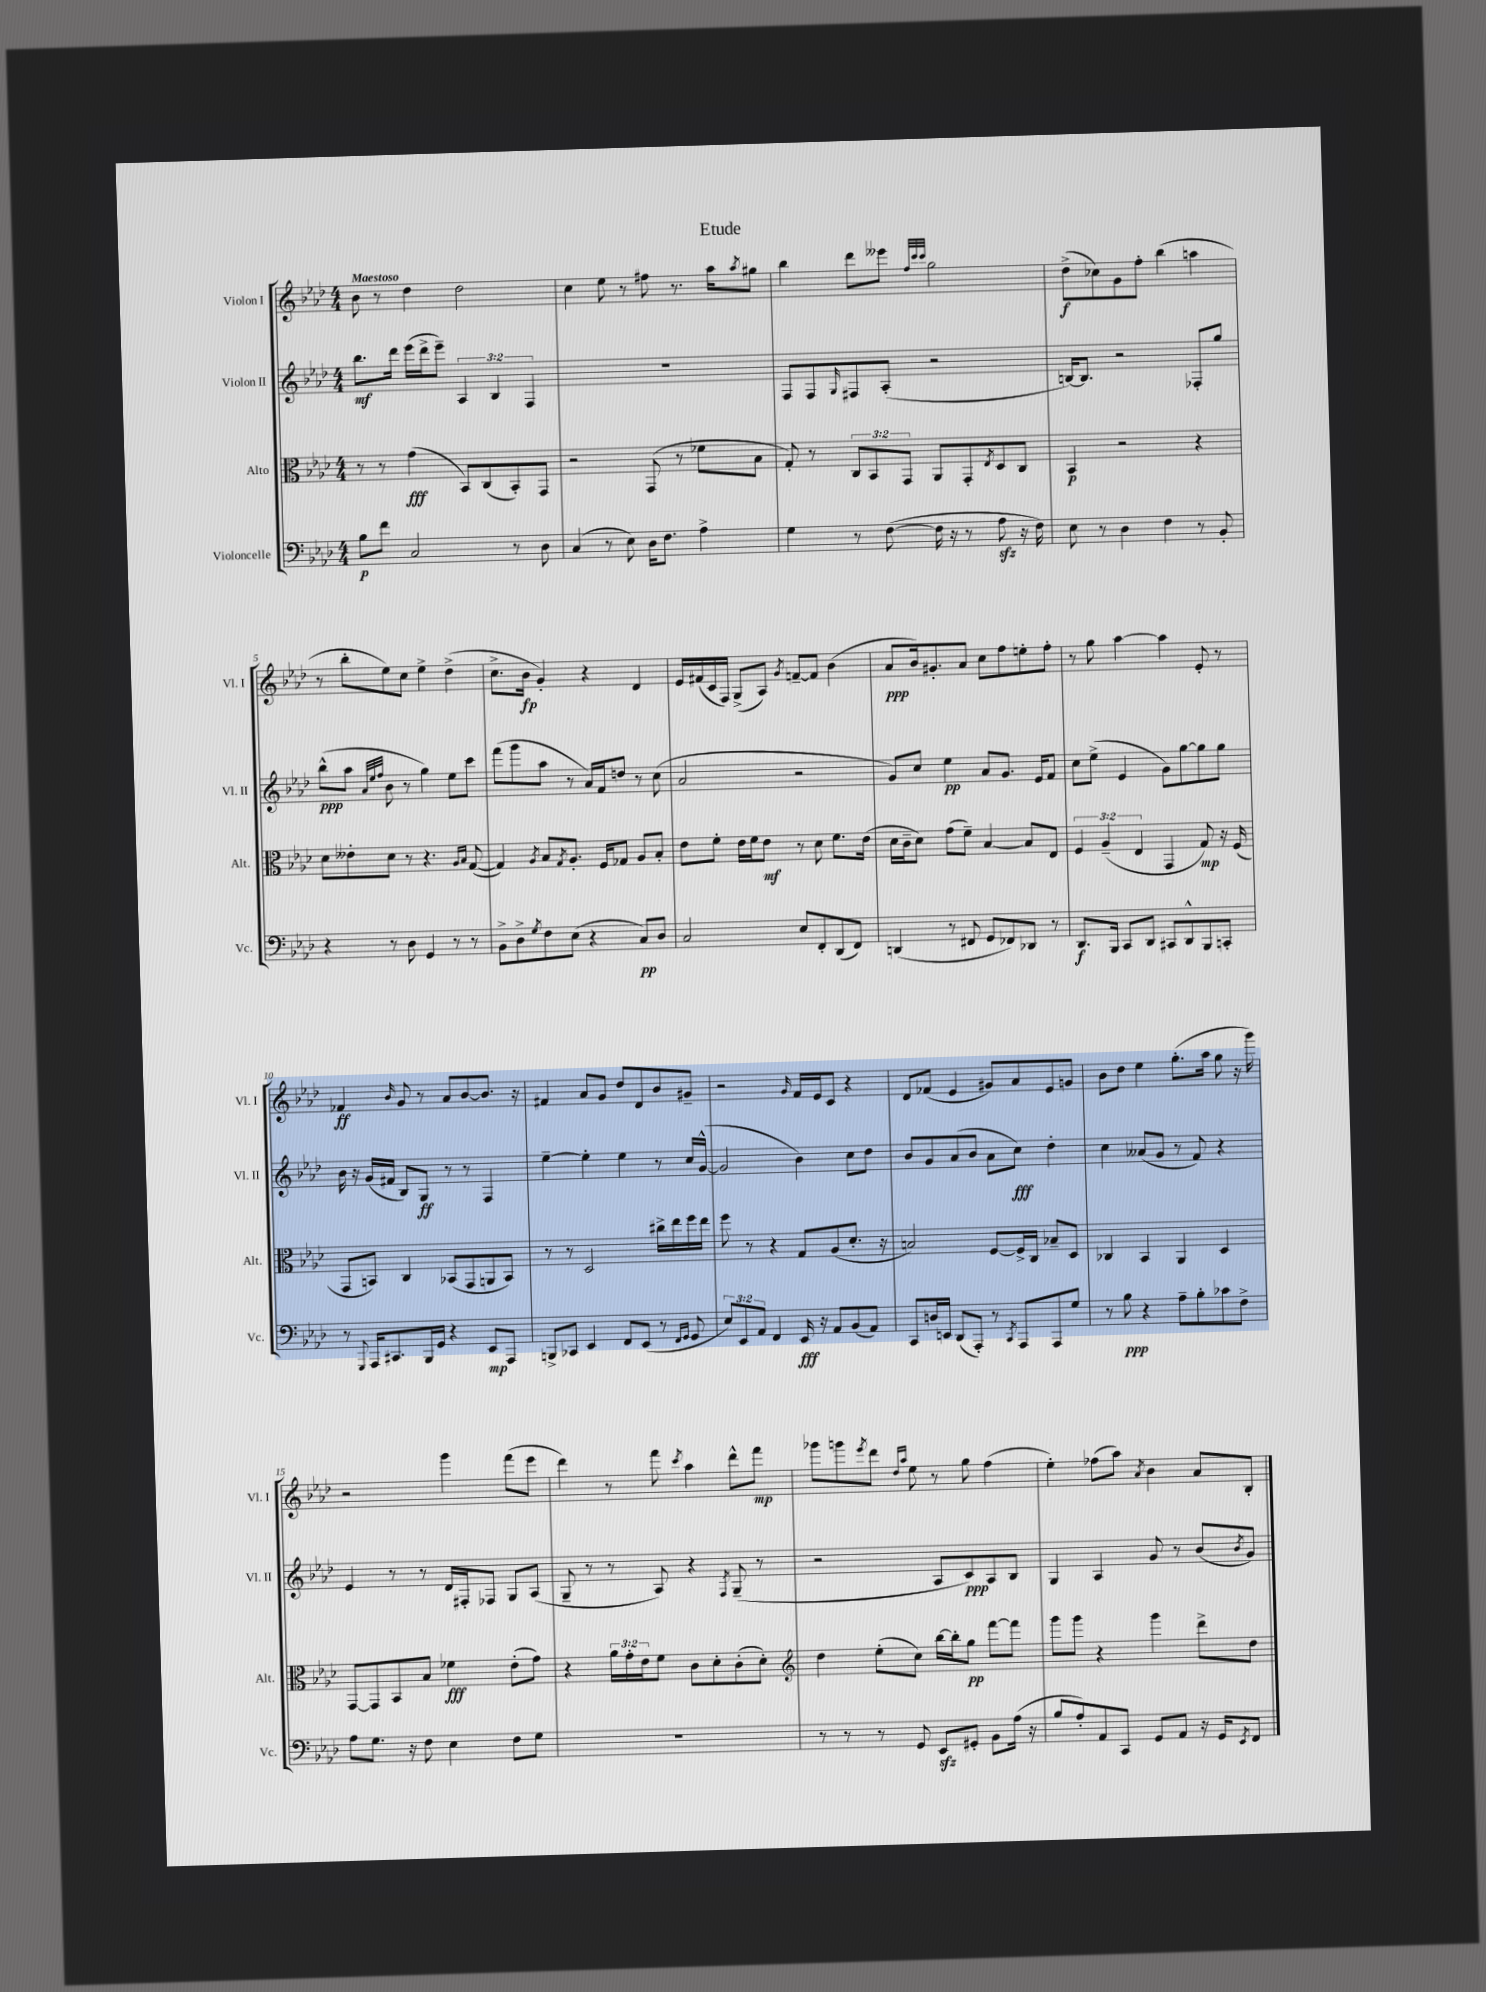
\header { title = "Etude" }
<<
\new StaffGroup <<
\new Staff = "s0" \with { instrumentName = "Violon I" shortInstrumentName = "Vl. I" } {
    \clef treble \key aes \major \numericTimeSignature \time 4/4 \tempo "Maestoso"
    bes'8 r8 des''4 des''2 |
    c''4 ees''8 r8 fis''8 r8. aes''16 \acciaccatura { aes''8 } gis''8 |
    bes''4 des'''8 eeses'''8 \grace { f''32 c'''32 c'''32 } g''2 |
    des''8->\f( ces''8) g'8 f''8-. bes''4( a''4 |
    r8 bes''8-. ees''8) c''8 ees''4-> des''4->( |
    c''8.-> bes'16\fp g'4-.) r4 des'4 |
    ees'16 fis'16( c'16 f16) g8->( aes8) \acciaccatura { g'8 } f'8~-- f'8 bes'4( |
    aes'8\ppp bes'16) gis'8.-. aes'8 c''8 f''8 e''8-. f''8-. |
    r8 g''8 aes''4~ aes''4 ees'8-. r8 |
    fes'4\ff \grace { bes'16 } g'8 r8 aes'8 bes'8~ bes'8. r16 |
    fis'4 aes'8 g'8 des''8 des'8 bes'8 gis'8-- |
    r2 \grace { g'16 } f'16 ees'16 c'8 r4 |
    des'8 fes'8( ees'4 gis'8) aes'8 ees'8 g'8 |
    bes'8 des''8 ees''4 g''8.-.( aes''16 g''8 r16 g'''16) |
    r2 g'''4 f'''8( ees'''8 |
    des'''4) r8 f'''8 \acciaccatura { c'''8 } aes''4 des'''8-^ f'''8\mp |
    ges'''8 g'''8 \acciaccatura { ees'''8 } des'''8 \grace { des''16 aes''16 } ees''8 r8 g''8 f''4( |
    ees''4-.) fes''8( aes''8) \acciaccatura { aes'8 } bes'4 aes'8 bes8-. \bar "|." |
}
\new Staff = "s1" \with { instrumentName = "Violon II" shortInstrumentName = "Vl. II" } {
    \clef treble \key aes \major \numericTimeSignature \time 4/4 \override Staff.TupletNumber.text = #tuplet-number::calc-fraction-text
    bes''8.\mf des'''16 ees'''16( des'''16-> ees'''8--) \tuplet 3/2 { aes4 bes4 f4 } |
    R1 |
    f8 f8 \grace { g16 } fis8 aes8-.( r2 |
    b16~) b8. r2 fes8-. g''8 |
    bes''8-^\ppp( aes''8 \grace { aes'32 ees''32 f''32 } bes'8 r8 g''4) ees''8 c'''8 |
    f'''8( g'''8 aes''8 r8 aes'16) f'16 d''8 r8 c''8( |
    aes'2 r2 |
    g'8) c''8 ees''4\pp aes'8 g'8. ees'16 f'8 |
    c''8 ees''8->( ees'4 g'8) g''8~ g''8 g''8 |
    bes'16 r16 g'16( fis'16 bes8) g8\ff r8 r8 f4 |
    ees''4~-- ees''4-. ees''4 r8 c''16 g'16~-^( |
    g'2 bes'4) c''8 des''8 |
    bes'8 g'8 aes'8( bes'8 aes'8 c''8\fff) des''4-. |
    c''4 aeses'8( g'8 r8 f'8) r4 |
    ees'4 r8 r8 des'16 fis16-. fes8 g8 aes8( |
    g8-- r8 r8 aes8) r4 \acciaccatura { f8 } g8--( r8 |
    r2 aes8 c'8\ppp) aes8 bes8 |
    g4 aes4 g'8 r8 bes'8( \acciaccatura { bes'8 } g'8) \bar "|." |
}
\new Staff = "s2" \with { instrumentName = "Alto" shortInstrumentName = "Alt." } {
    \clef alto \key aes \major \numericTimeSignature \time 4/4 \override Staff.TupletNumber.text = #tuplet-number::calc-fraction-text
    r8 r8 g'4\fff( bes,8) c8( bes,8-.) g,8 |
    r2 g,8( r8 fes'8 bes8 |
    g8-.) r8 \tuplet 3/2 { c8 bes,8 g,8 } aes,8 g,8-. \acciaccatura { ees8 } des8 c8 |
    bes,4\p r2 r4 |
    des'8 eeses'8-. des'8 r8 r4. \grace { aes16 bes16 } g8~( |
    g4) \acciaccatura { aes8 } bes8 \acciaccatura { g8 } aes8.-. f16 ges8 aes8 bes8-. |
    ees'8 f'8-. ees'16 f'16 ees'8\mf r8 des'8 f'8. ees'16( |
    des'16 c'16-- des'8) g'8( f'8--) bes4~ bes8 ees8 |
    \tuplet 3/2 { f4 aes4--( ees4 } g,4 g8\mp) r16 f16( |
    g,8 b,8) c4 bes,8( g,8 a,8 bes,8) |
    r8 r8 des2 cis''16-> ees''16 f''16 ees''16 |
    f''8 r8 r4 g8 aes8( des'8.-. r16 |
    b2) f8~ f16-> c16 bes8-- des8 |
    ces4 bes,4 aes,4 des4 |
    g,8~ g,8 bes,8 bes8 fes'4\fff ees'8-.( g'8) |
    r4 \tuplet 3/2 { aes'16 g'16-. ees'16 } f'8 c'8 des'8-. c'8-.( des'8-.) |
    \clef treble des''4 ees''8-.( c''8) bes''16~ bes''16-. g''8\pp f'''8~ f'''8 |
    g'''8 g'''8 r4 g'''4 des'''8-> des''8 \bar "|." |
}
\new Staff = "s3" \with { instrumentName = "Violoncelle" shortInstrumentName = "Vc." } {
    \clef bass \key aes \major \numericTimeSignature \time 4/4 \override Staff.TupletNumber.text = #tuplet-number::calc-fraction-text
    bes8\p f'8 c2 r8 des8 |
    c4( r8 ees8) des16 f8. aes4-> |
    g4 r8 f8~( f16 r16 r8 aes8\sfz r16 f16) |
    ees8 r8 des4 f4 r8 bes,8-. |
    r4 r8 des8 g,4 r8 r8 |
    bes,8-> des8-> \acciaccatura { g8 } f8 ees8( r4 c8\pp) des8 |
    c2 ees8 f,8-. des,8( f,8) |
    d,4( r8 fis,8 g,8 fes,8) des,8 r8 |
    des,8.\f bes,,16 c,8 des,8 cis,8 des,8-^ bes,,8 c,8-. |
    r8 \appoggiatura { g,,8 } aes,,16 cis,8. bes,,16 g,16 r4 ees,8\mp aes,,8 |
    b,,8-> ces,8 ees,4 f,8 ees,8( r8 \grace { f,16 g,16 } g,8 |
    \tuplet 3/2 { ees8) ees,8 aes,8 } f,4 ees,16\fff r16 aes,8 bes,8( aes,8) |
    c,8 d16 e,16 des,8( aes,,8-.) r8 \acciaccatura { c,8 } aes,,8 aes,,8 g8 |
    r8 bes8\ppp r4 aes8-- bes8-. ces'8 f8-> |
    aes8 g8. r16 f8 ees4 f8 g8 |
    R1 |
    r8 r8 r8 g,8 ees,8\sfz gis,8-. bes,8 aes16( r16 |
    bes8 aes8-.) aes,8 c,8 g,8 aes,8 r16 g,16 \acciaccatura { ees,8 } f,8 \bar "|." |
}
>>
>>
